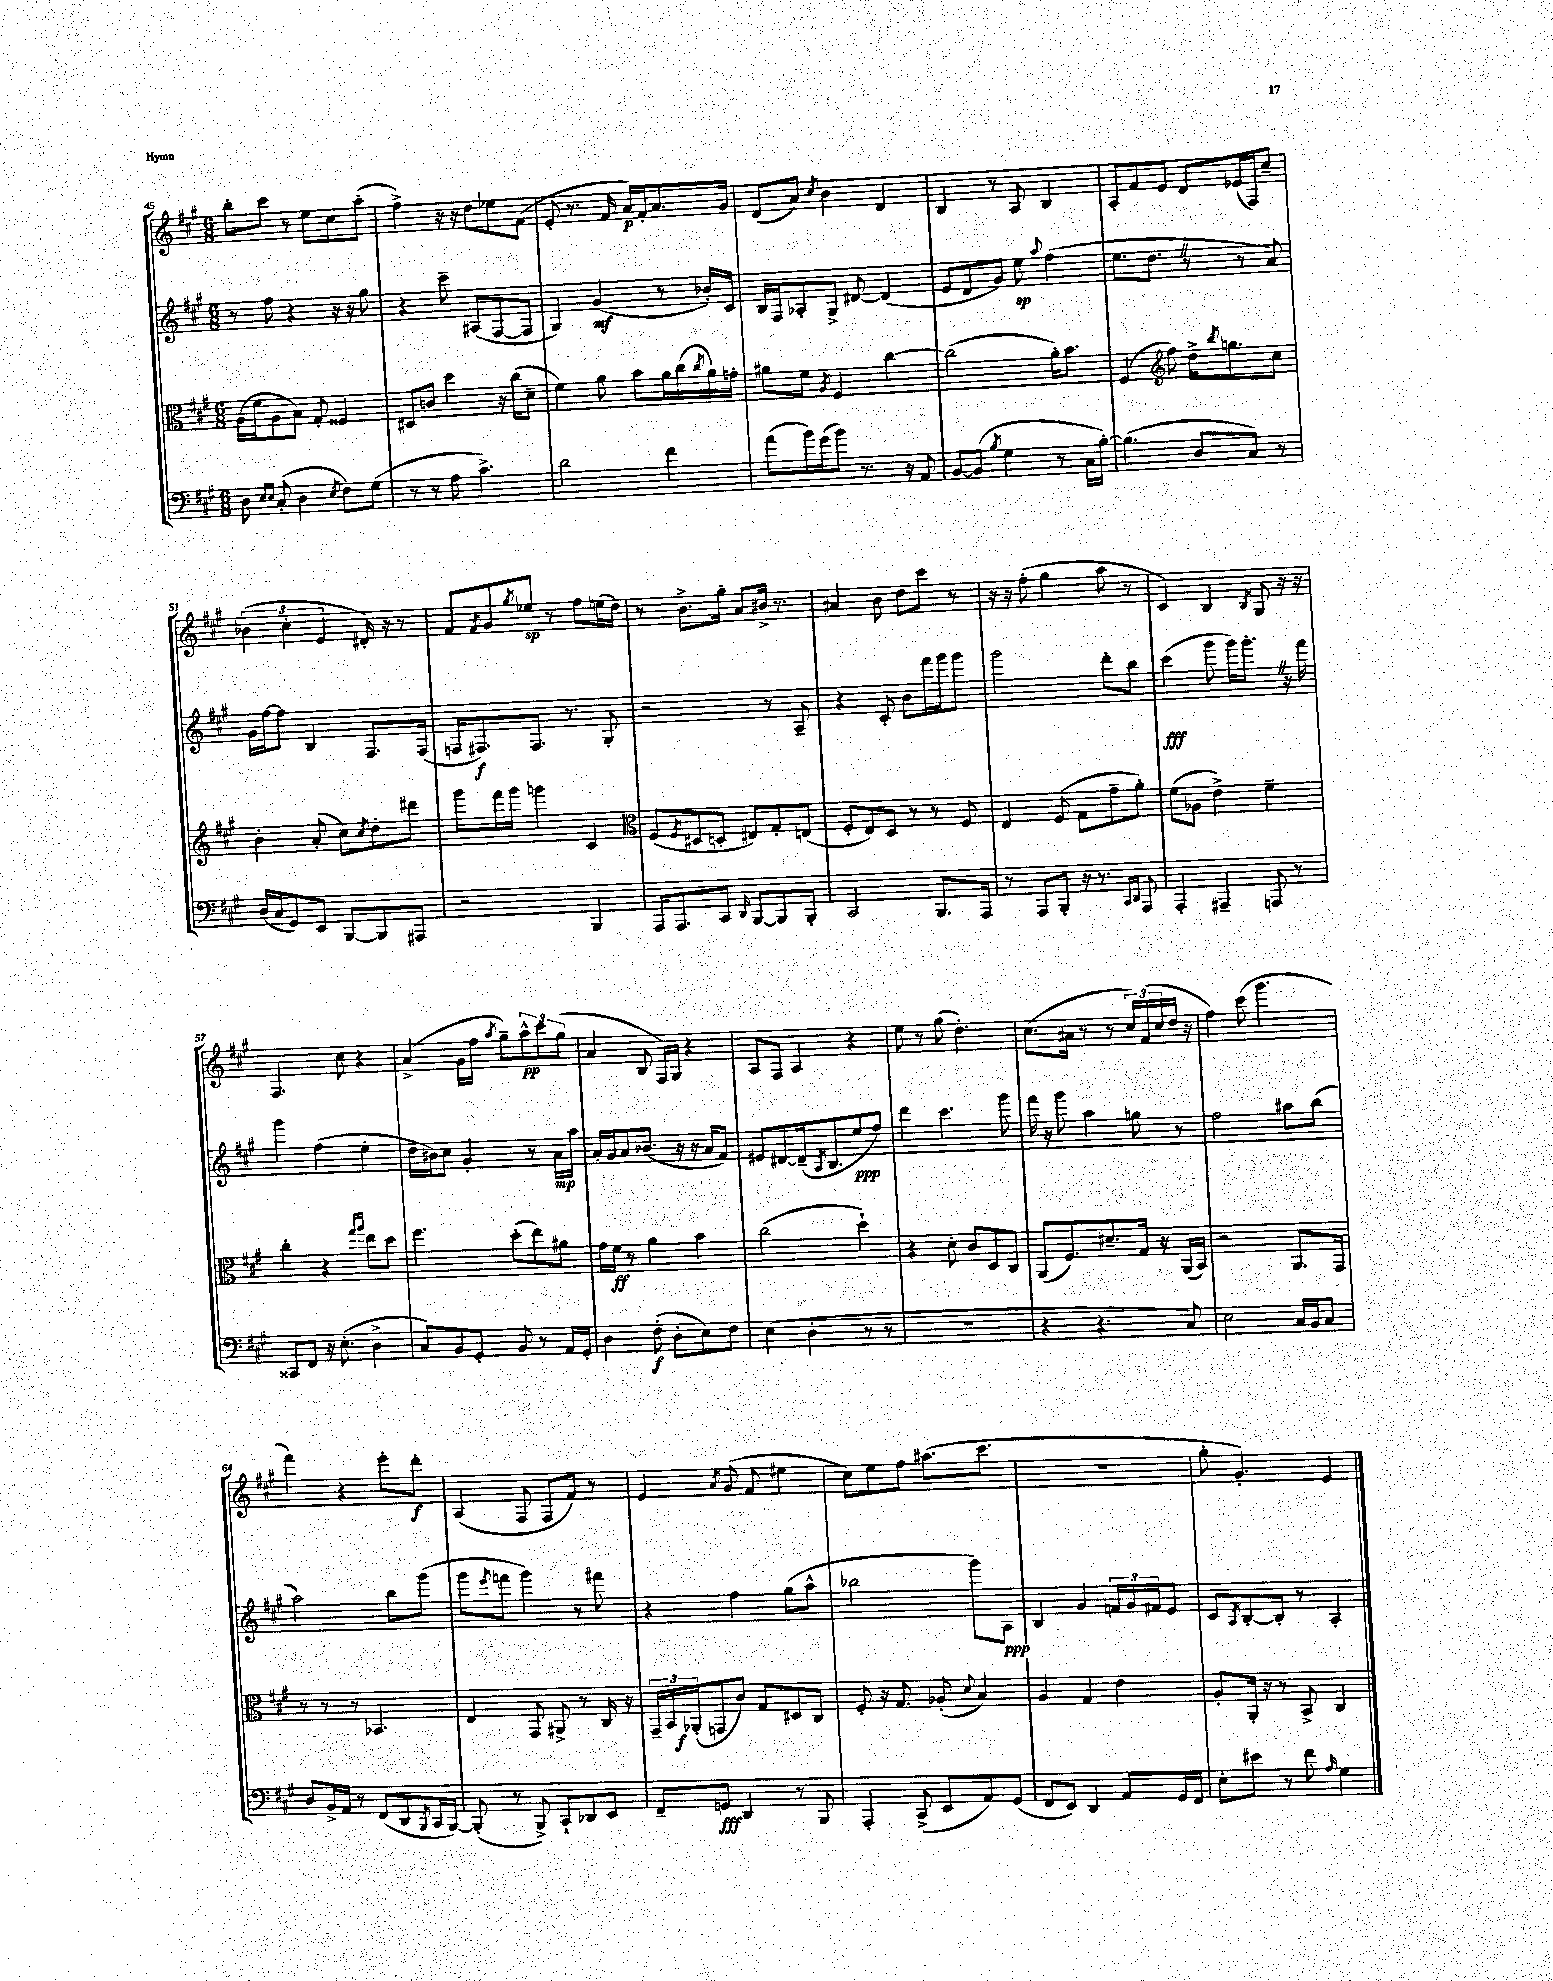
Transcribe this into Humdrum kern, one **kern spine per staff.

**kern	**kern	**kern	**kern
*staff4	*staff3	*staff2	*staff1
*clefF4	*clefC3	*clefG2	*clefG2
*k[f#c#g#]	*k[f#c#g#]	*k[f#c#g#]	*k[f#c#g#]
*M6/8	*M6/8	*M6/8	*M6/8
8D\	(16A\LL	8r	8bb'\L
.	16f#\J	.	.
16qqE/LL	.	.	.
16qqE/JJ	.	.	.
(8C#'/	8A\	8ff#\	8ccc#\J
4D\	8B\J)	4r	8r
.	8G#'/	.	8ee\L
8qE/	.	.	.
8F#\L)	4F##/	16r	8cc#\
.	.	16r	.
(8G#\J	.	8gg#\	(8aa'\J
=	=	=	=
8r	8D#/L	4r	4ff#^\)
8r	8c/J	.	.
8A\	4dd\	8ccc#~\	16r
.	.	.	16r
4.c#^\)	.	(8A#/L	8dd\L
.	16r	[8F#/	8ee-\
.	(16cc#\LK	.	.
.	8d~\J	8F#/]J	(8f#\J
=	=	=	=
2d\	4f#\)	4G#/)	8e'/
.	.	.	8.r
.	8a\	(4g#/	.
.	.	.	16f#/
.	8b\L	.	16a/LL)
.	.	.	16f#'/J
4f#\	16a\L	8r	8.a/
.	(16cc#\	.	.
.	8qcc#/	.	.
.	16a\)	16b-'/LL)	.
.	16g'\JJ	16c#/JJ	16g#/Jk
=	=	=	=
(8a\L	8a#\L	16B/LL	(8d/L
.	.	16F#/J	.
16b\L)	8f#\J	8A-'/	8a/J)
(16g#\J	.	.	.
.	8qA/	.	8qcc#/
8b\J)	4F#/	8G#^/J	4b\
8.r	.	[8d#/	.
.	[4cc#\	(4d#/]	4d/
16r	.	.	.
8AA/	.	.	.
=	=	=	=
[8BB/L	(2cc#\]	8e/L	4B/
(8BB/]J	.	8d/	.
8qB/	.	.	.
4G#\	.	8g#/J)	8r
.	.	8ee\	8A/
.	.	8qqaa/	.
8r	16a'\LK)	(4ff#\	4B/
.	8.b\J	.	.
16C#\LL	.	.	.
[16B'\JJ)	.	.	.
=	=	=	=
(4.B\]	(4F#/	8.ee\L	8A'/L
.	.	.	8f#/
.	.	8.dd\J	.
*	*clefG2	*	*
.	8ff#\)	.	8e/J
8D/L	16dd^\LK	8r	8d/L
.	8qbb/	.	.
.	8.gg\	.	.
8C#/J)	.	8r	(16e-/L
.	.	.	16F#/J)
8r	8cc#\J	8a/)	8cc#~/J
=	=	=	=
(16D/LL	4b'\	16g#\LL	(6b-\
16C#/J	.	[16ff#\J	.
8GG#/)	.	8ff#\]J	.
.	.	.	6cc#'\
8EE/J	(8a'/	4B/	.
.	.	.	6e/
[8BBB/L	8cc#\L)	.	.
.	8qcc#/	.	.
8BBB/]	8dd'\	8.F#/L	16d#'/)
.	.	.	16r
8AAA#/J	8ddd#\J	.	8r
.	.	(16F#/Jk	.
=	=	=	=
2r	8ggg#\L	16F/LK	8f#/L
.	.	8.F#/)	.
.	.	.	8qf#/
.	16fff#\L	.	8g#/
.	16ggg#\JJ	.	.
.	.	.	8qgg#/
.	4ggg\	8.F#/J	8ee-/J
.	.	.	8r
.	.	8.r	.
4BBB/	4c#/	.	8ff#\L
.	.	8G#'/	(16ee\L
.	.	.	16dd\JJ)
=	=	=	=
*	*clefC3	*	*
16AAA/LK	(8F#/L	2r	8r
8.AAA/	.	.	.
.	8qF#/	.	.
.	8D#/	.	8.b^\L
8CC#/J	8D'/J	.	.
.	.	.	16gg#'\Jk
16qqDD/	.	.	.
[8BBB/L	8E#/L)	.	8a/L
8BBB/]	8G#'/	8r	16b#^/Jk
.	.	.	8.r
8BBB'/J	(8E/J	8A~/	.
=	=	=	=
2CC#/	8F#'/L	4r	4a#/
.	8E/)	.	.
.	8D/J	8c#'/	8b\
.	8r	8b\L	8dd\L
8.BBB/L	8r	16fff#\L	8ccc#\J
.	.	16ggg#\J	.
.	8F#/	8ggg#\J	8r
16AAA/Jk	.	.	.
=	=	=	=
8r	4E/	2ggg#\	16r
.	.	.	16r
8AAA/L	.	.	(8ff#'\
8BBB'/J	(8F#/	.	4gg#\
16r	8G#\L	.	.
8.r	.	.	.
.	8g#~\	8ddd'\L	8aa\
16qqCC#/LL	.	.	.
16qqDD/JJ	.	.	.
8AAA/	8a'\J)	8bb\J	8r
=	=	=	=
4AAA'/	(8f#\L	(4ccc#\	4c#/)
.	8A-\J	.	.
4AAA#~/	4e^\)	8ggg#\	4B/
.	.	16ggg#\LK)	.
.	.	8.ggg#'\J	.
.	.	.	8qB/
8AAA/	4f#~\	.	8G#/
8r	.	16r	16r
.	.	16fff#\	16r
=	=	=	=
8CC##/L	4cc#'\	4ggg#\	4.F#/
8FF#/J	.	.	.
16r	4r	(4ff#\	.
(8.E'\	.	.	.
.	.	.	8cc#\
.	16qqgg#/LL	.	.
.	16qqaa/JJ	.	.
4D^\	8ee\L	4ee'\	4r
.	8dd\J	.	.
=	=	=	=
8C#/L)	4.ff#\	16dd\LL	(4a^/
.	.	16b#\J)	.
8BB/	.	8cc#\J	.
8GG#'/J	.	4g#'/	16g#\LL
.	.	.	16ff#\JJ
.	.	.	8qaa/
8BB/	(8dd'\L	.	8gg#~\L)
8r	8ee\)	8r	12aa^^\
.	.	.	12ccc#\
16AA/LL	8a#\J	16a\LL	.
.	.	.	(12gg#\J
16GG#'/JJ	.	16aa\JJ	.
=	=	=	=
4D\	16g#\LL	16a'/LL	4a/
.	16f#\JJ	16g#/J	.
.	8r	8a/	.
(8F#'\	4a\	(8.b-/J	8B/
8D'\L	.	.	16F#/LL)
.	.	16r	16G#/JJ
8E\)	4b\	16r	4r
.	.	16a/LK	.
8F#\J	.	8f#/J)	.
=	=	=	=
(4E\	(2cc#\	8e#/L	8A/L
.	.	[8d#/	8F#/J
4D'\	.	(16d#~/]k	4A/
.	.	8qA/	.
.	.	8.B/	.
8r	4dd`\)	8ee/	4r
8r	.	8ff#/J)	.
=	=	=	=
2.r	4r	4ddd\	8ee\
.	.	.	8r
.	8d'\	4.ccc#\	(8gg#\
.	8c#/L	.	4.dd'\)
.	8D/	.	.
.	8C#/J	8ggg#\	.
=	=	=	=
4r	(8AA/L	16fff#\	(8.cc#\L
.	.	16r	.
.	8.F#/)	8ggg#\	.
.	.	.	16a#\Jk
4.r	.	4aa\	8r
.	8.d#~/	.	.
.	.	.	8r
.	16G#/Jk	8gg\	24cc#/LL)
.	.	.	(24f#/
.	16r	.	.
.	.	.	24cc#/
8C#/)	(16AA/LL	8r	16dd/JJ
.	16BB/JJ)	.	16r
=	=	=	=
2E\	2r	2ff#\	4ff#\)
.	.	.	(8ccc#\
.	.	.	4.ggg#\
16C#/LL	8.AA/L	8aa#\L	.
16BB/J	.	.	.
8C#/J	.	(8bb\J	.
.	16GG#/Jk	.	.
=	=	=	=
8D/L	8r	2aa\)	4fff#\)
16BB^/L	8r	.	.
16AA/JJ	.	.	.
8r	8r	.	4r
(8FF#/L	4.BB-/	.	.
8DD/	.	8bb\L	8eee'\L
8qBBB/	.	.	.
16CC#/L	.	(8ggg#\J	8ddd'\J
[16BBB/JJ)	.	.	.
=	=	=	=
(8BBB'/]	4E/	8ggg#\L	(4A/
.	.	8qeee/	.
8r	.	8fff\J	.
8BBB^/)	8GG#/	4ggg#\)	8F#/
8CC#`/L	8AA#^/	.	8F#/L
8DD-/	8r	8r	8f#/J)
8EE/J	16C#/	8fff#\	8r
.	16r	.	.
=	=	=	=
8FF#~/L	24GG#~/LL	4r	4e/
.	24BB/	.	.
.	(24AA-'/J	.	.
8GG/J	8GG/	.	.
.	.	.	8qa/
4DD/	8c#/J)	4ff#\	(8g#/
.	8G#/L	.	8f#/
8r	8D#/	(8gg#\L	4ee#\
8BBB/	8C#/J	8aa^^\J	.
=	=	=	=
4AAA'/	8F#'/	2bb-\	8cc#\L)
.	16r	.	8ee\
.	8.G#/	.	.
(8CC#^/	.	.	8ff#\J
8EE/L	(8A-'/	.	(8.aa#\L
.	8qqd/	.	.
8AA/)	4B/)	8ggg#\L)	.
.	.	.	8.ccc#\J
(8GG#/J	.	8A\J	.
=	=	=	=
8FF#/L	4A/	4B/	2.r
8EE/J)	.	.	.
4DD/	4G#/	4g#/	.
8AA/L	4e\	24f/LL	.
.	.	24g#/	.
.	.	24f#/J	.
16GG#/L	.	8e/J	.
16FF#/JJ	.	.	.
=	=	=	=
8E'\L	8A'/L	8c#/L	8gg#'\
.	.	8qA/	.
8e#\J	16AA'/Jk	[8B'/	4.g#'/)
.	16r	.	.
8r	8r	8B'/]J	.
8f#\	8BB^/	8r	.
16qqA/	.	.	.
4G#\	4C#/	4A'/	4e/
==	==	==	==
*-	*-	*-	*-
